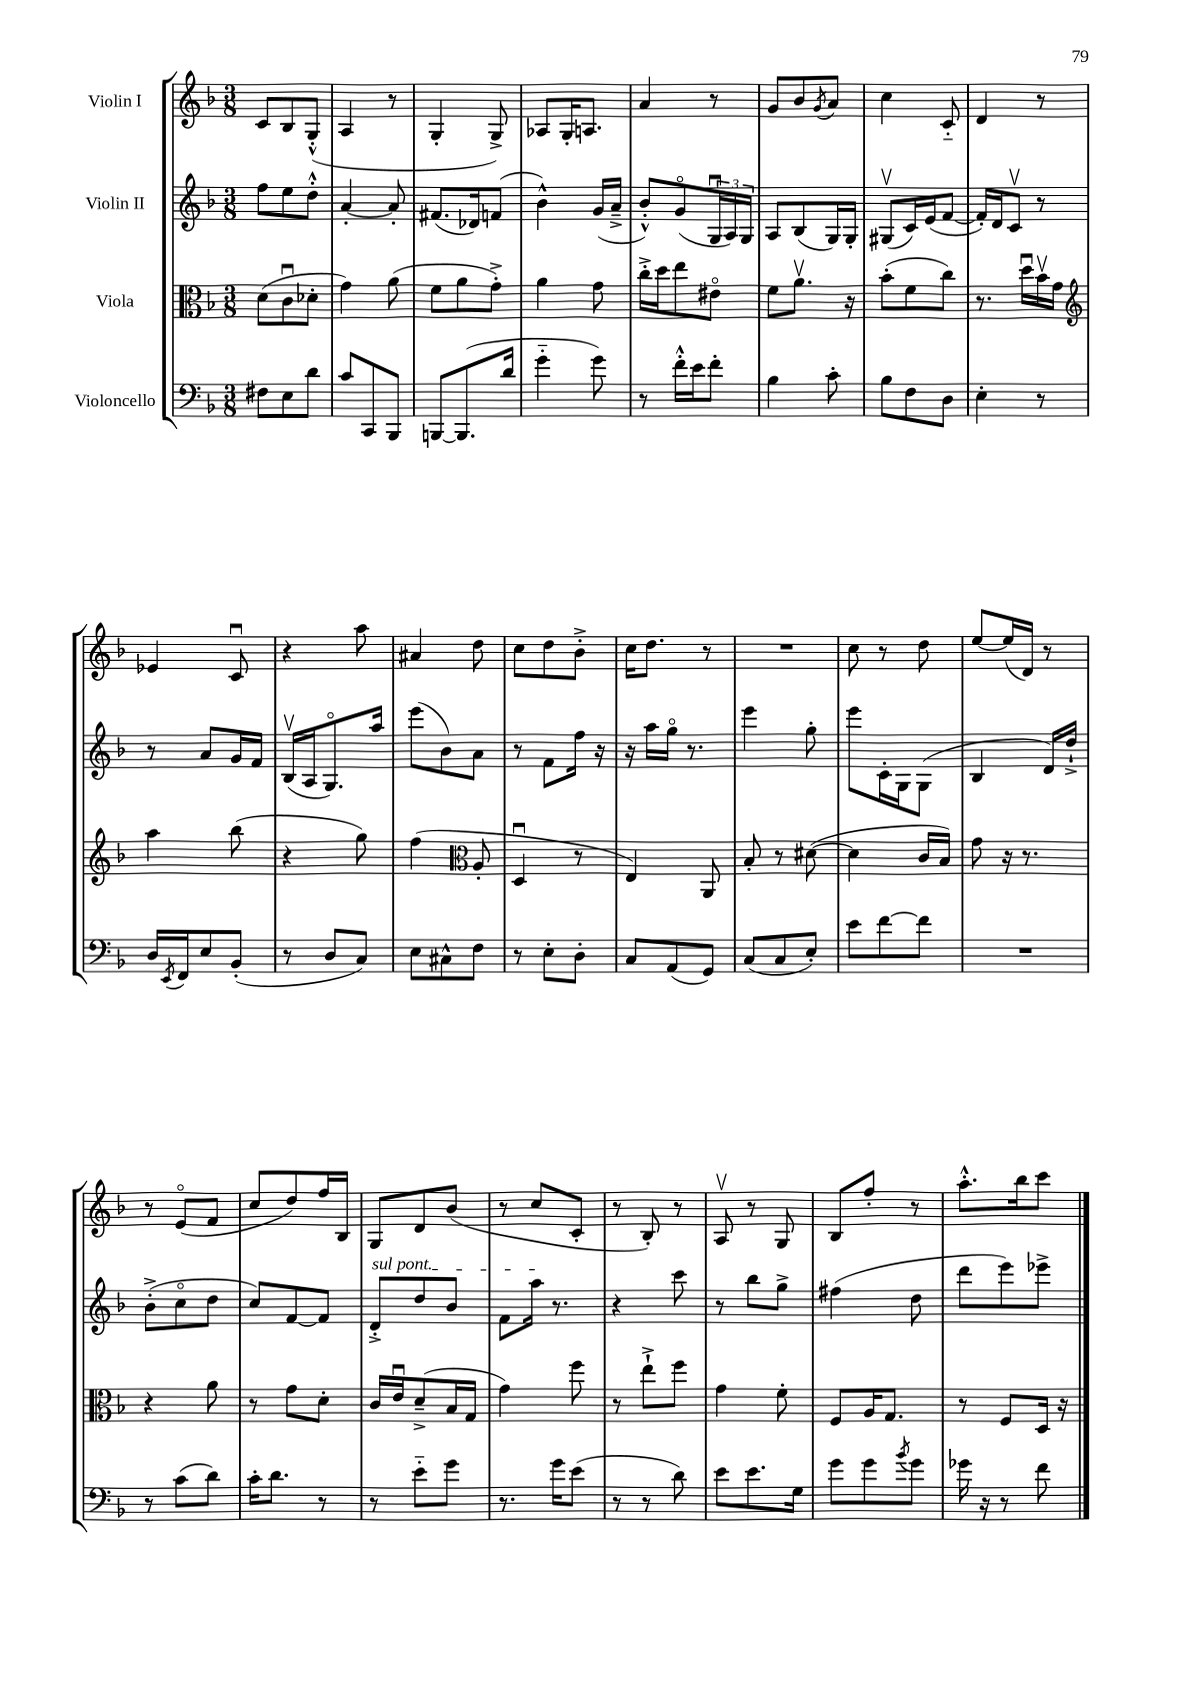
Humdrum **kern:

**kern	**kern	**kern	**kern
*staff4	*staff3	*staff2	*staff1
*clefF4	*clefC3	*clefG2	*clefG2
*k[b-]	*k[b-]	*k[b-]	*k[b-]
*M3/8	*M3/8	*M3/8	*M3/8
8F#\L	(8d\L	8ff\L	8c/L
8E\	8cu\	8ee\	8B-/
8d\J	8d-'\J	8dd'^^\J	(8G'^^/J
=	=	=	=
8c/L	4g\)	[4a'/	4A/
8CC/	.	.	.
8BBB-/J	(8a\	8a'/]	8r
=	=	=	=
[8BBB/L	8f\L	(8.f#/L	4G'/
(8.BBB/]	8a\	.	.
.	.	16d-/k)	.
.	8g'^\J)	(8f/J	8G^/)
16d/Jk	.	.	.
=	=	=	=
4g'~\	4a\	4b-^^\)	8A-/L
.	.	.	16G'/K
.	.	.	8.A/J
8g\)	8g\	(16g/LL	.
.	.	16a~^/JJ	.
=	=	=	=
8r	16cc'^\LL	8b-'^^/L)	4a/
.	16dd\J	.	.
16f'^^\LL	8ee\	(8go/	.
16e\J	.	.	.
8f'\J	8e#o\J	24Gu/L	8r
.	.	24A/)	.
.	.	24G/JJ	.
=	=	=	=
4B-\	8f\L	8A/L	8g/L
.	8.av\J	(8B-/	8b-/
.	.	.	8qg/
8c'\	.	16G/L)	8a/J
.	16r	16G'/JJ	.
=	=	=	=
8B-\L	(8b-'\L	(8G#v/L	4cc\
8F\	8f\	16c/L)	.
.	.	(16e/J	.
8D\J	8cc\J)	[8f/J	8c'~/
=	=	=	=
4E'\	8.r	16f'/]LL)	4d/
.	.	16d/J	.
.	.	8cv/J	.
.	16ddu\LL	.	.
8r	16b-v\	8r	8r
.	16g\JJ	.	.
=	=	=	=
*	*clefG2	*	*
16D/LL	4aa\	8r	4e-/
8qEE/	.	.	.
16FF/J	.	.	.
8E/	.	8a/L	.
(8BB-'/J	(8bb-\	16g/L	8cu/
.	.	16f/JJ	.
=	=	=	=
8r	4r	(16B-v/LL	4r
.	.	16A/J	.
8D/L	.	8.Go/)	.
8C/J)	8gg\)	.	8aa\
.	.	16aa/Jk	.
=	=	=	=
8E\L	(4ff\	(8eee\L	4a#/
8C#^^\	.	8b-\)	.
*	*clefC3	*	*
8F\J	8A'/	8a\J	8dd\
=	=	=	=
8r	4Du/	8r	8cc\L
8E'\L	.	8f\L	8dd\
8D'\J	8r	16ff\Jk	8b-'^\J
.	.	16r	.
=	=	=	=
8C/L	4E/)	16r	16cc\LK
.	.	16aa\LL	8.dd\J
(8AA/	.	16ggo\JJ	.
.	.	8.r	.
8GG/J)	8AA/	.	8r
=	=	=	=
(8C/L	8B-'/	4eee\	4.r
8C/	8r	.	.
8E'/J)	([8d#\	8gg'\	.
=	=	=	=
8e\L	4d#\]	8eee\L	8cc\
[8f\	.	16c'\L	8r
.	.	16G\J	.
8f\]J	16c/LL	(8G\J	8dd\
.	16B-/JJ)	.	.
=	=	=	=
4.r	8g\	4B-/	[8ee/L
.	16r	.	(16ee/]L
.	8.r	.	16d/JJ)
.	.	16d/LL)	8r
.	.	16dd`^/JJ	.
=	=	=	=
8r	4r	(8b-'^\L	8r
(8c\L	.	8cco\	(8eo/L
8d\J)	8a\	8dd\J	8f/J
=	=	=	=
16c'\LK	8r	8cc/L)	8cc/L
8.d\J	.	.	.
.	8g\L	[8f/	8dd/)
8r	8d'\J	8f/]J	16ff/L
.	.	.	16B-/JJ
=	=	=	=
8r	16c/LL	8d'^/L	8G/L
.	16eu/J	.	.
8e'~\L	(8d~^/	8dd/	8d/
8g\J	16B-/L	8b-/J	(8b-/J
.	16G/JJ	.	.
=	=	=	=
8.r	4g\)	8f\L	8r
.	.	16aa\Jk	8cc/L
16g\LK	.	8.r	.
(8e\J	8ff\	.	8c'/J
=	=	=	=
8r	8r	4r	8r
8r	8ee`^\L	.	8B-'/)
8d\)	8ff\J	8ccc\	8r
=	=	=	=
8e\L	4g\	8r	8Av/
8.e\	.	8bb-\L	8r
.	8f'\	8gg^\J	8G/
16G\Jk	.	.	.
=	=	=	=
8g\L	8F/L	(4ff#\	8B-/L
8g\	16A/K	.	8ff'/J
.	8.G/J	.	.
8qb-/	.	.	.
8g\J	.	8dd\	8r
=	=	=	=
16g-\	8r	8ddd\L	8.aa'^^\L
16r	.	.	.
8r	8F/L	8eee\)	.
.	.	.	16bb-\k
8f\	16D/Jk	8eee-^\J	8ccc\J
.	16r	.	.
==	==	==	==
*-	*-	*-	*-
